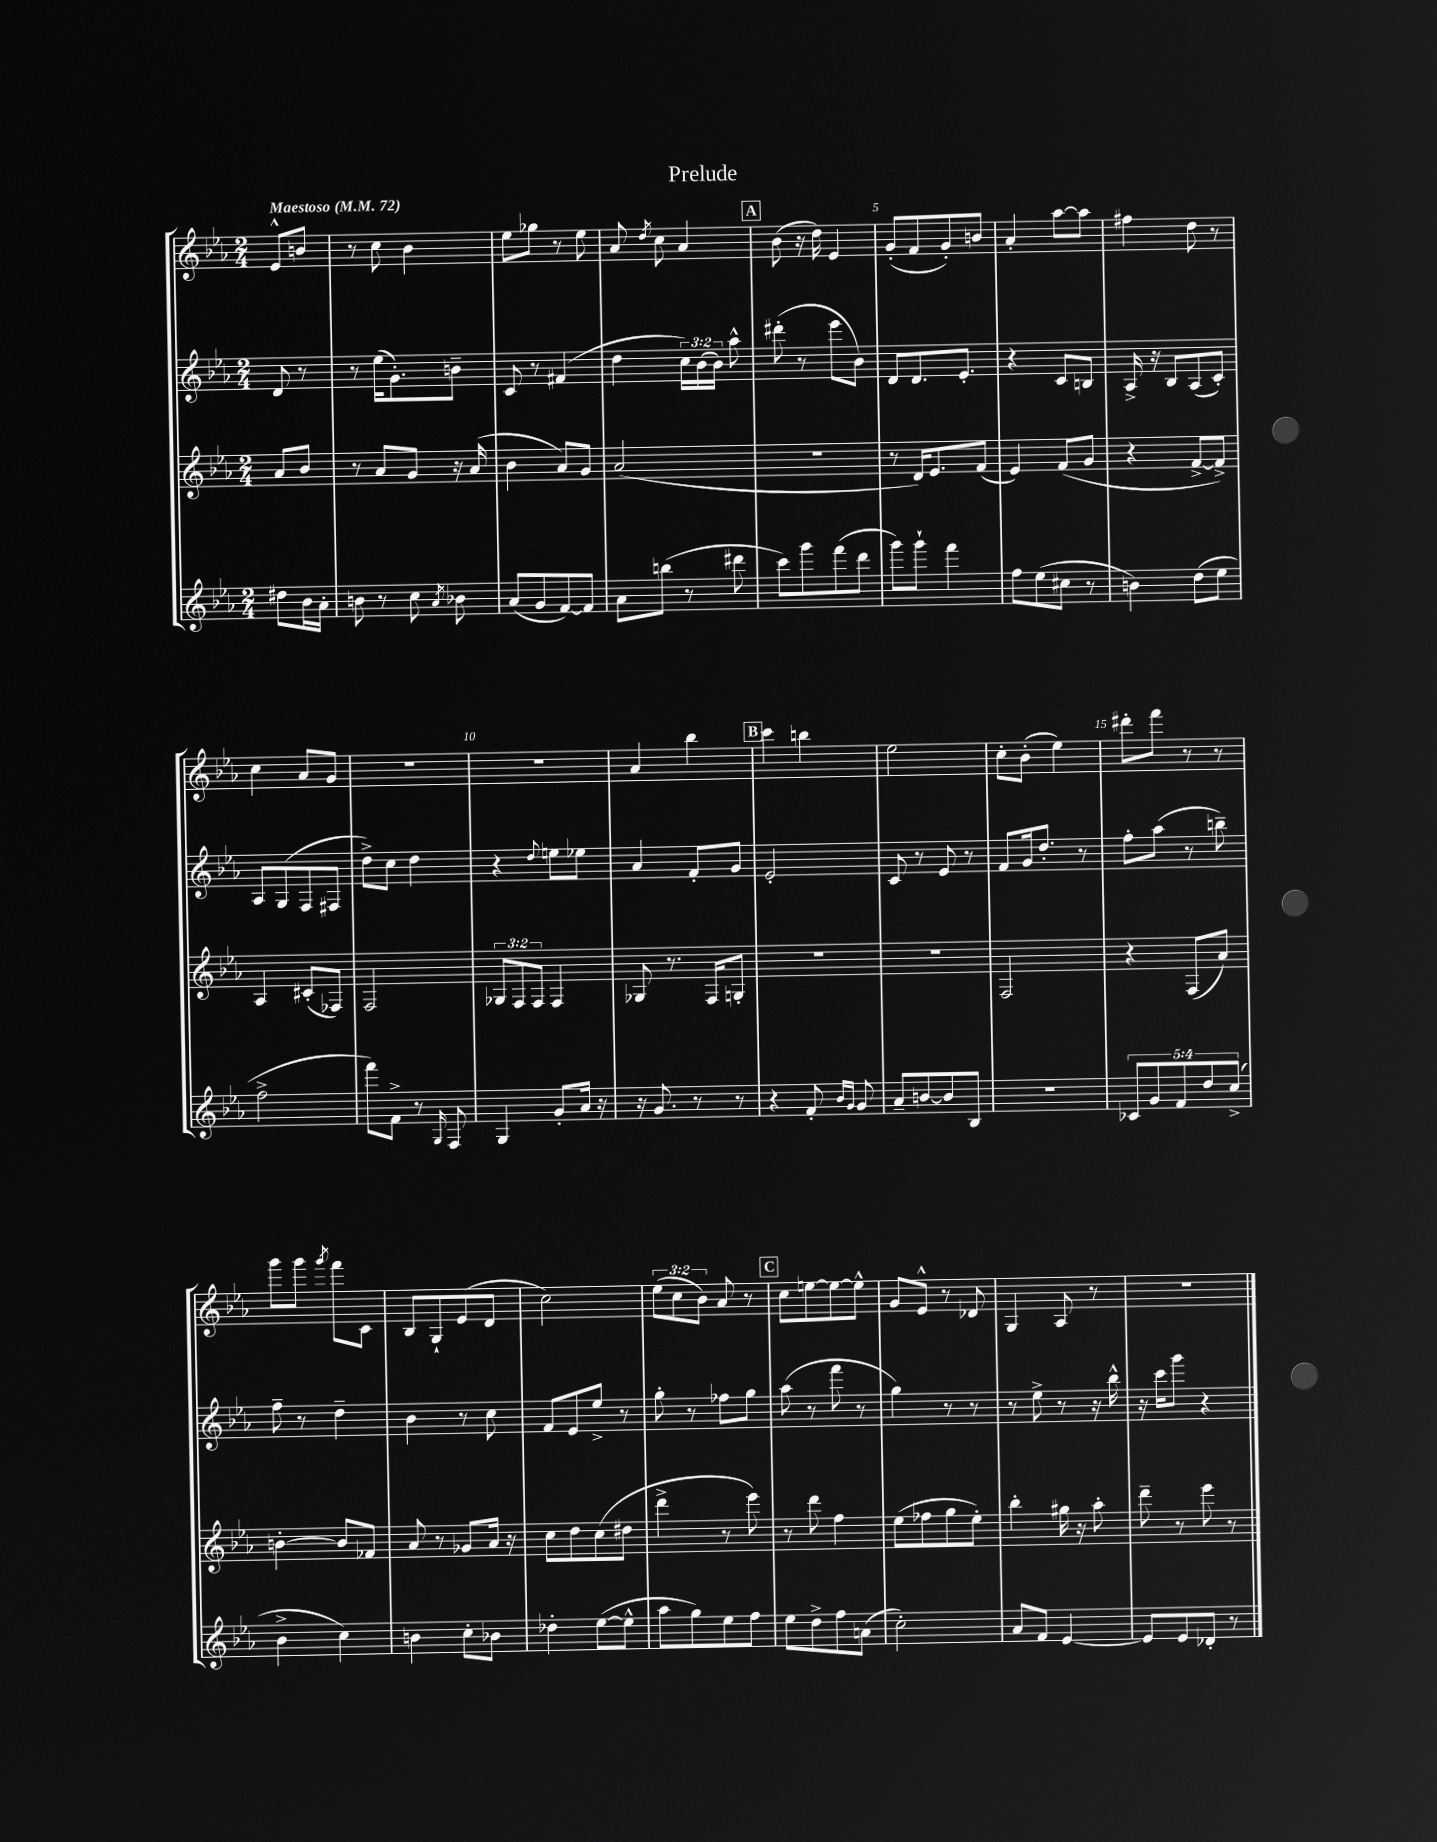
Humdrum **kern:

**kern	**kern	**kern	**kern
*part4	*part3	*part2	*part1
*staff4	*staff3	*staff2	*staff1
*clefG2	*clefG2	*clefG2	*clefG2
*k[b-e-a-]	*k[b-e-a-]	*k[b-e-a-]	*k[b-e-a-]
*M2/4	*M2/4	*M2/4	*M2/4
*MM72	*MM72	*MM72	*MM72
=	=	=	=
!	!	!	!LO:TX:a:B:t=Maestoso
8dd#X\L	8a-/L	8d/	8e-^^/L
16b-\L	8b-/J	8r	8bn/J
16a-'\JJ	.	.	.
=1	=1	=1	=1
8bn\	8r	8r	8r
8r	8a-/L	(16ee-\KL	8cc\
.	.	8.g'\)	.
8cc\	8g/J	.	4b-\
8qa-/	.	.	.
8b-X\	16r	8bn~\J	.
.	(16a-/	.	.
=2	=2	=2	=2
(8a-/L	4b-\	8c/	8ee-\L
8g/	.	8r	8gg-X\J
[8f/)	8a-/L)	(4f#X/	8r
8f/J]	8g/J	.	8ee-\
=3	=3	=3	=3
8a-\L	(2a-/	4dd\	8a-/
.	.	.	8qdd/
(8bbn\J	.	.	8cc\
8r	.	24cc\LL)	4a-/
.	.	(24b-\	.
.	.	24b-\JJ)	.
8ddd#X\	.	8aa-^^\	.
!!LO:REH:place=s1:t=A
=4	=4	=4	=4
8ccc\L)	2r	(8ddd#X'\	(8b-\
8ggg\	.	8r	16r
.	.	.	16dd\)
(8fff\	.	8eee-\L	4e-/
8ddd\J	.	8b-\J)	.
=5	=5	=5	=5
8ggg\L)	8r	8d/L	(8g'/L
8ggg`\J	16d/KL)	8.d/	8f/
.	8.e-/	.	.
4fff\	.	.	8g'/)
.	.	8.e-'/J	.
.	(8f/J	.	8bn/J
=6	=6	=6	=6
8ff\L	4e-/)	4r	4a-'/
(8ee-\	.	.	.
8cc#X\J	(8f/L	8c/L	[8aa-\L
8r	8g/J	8Bn/J	8aa-\J]
=7	=7	=7	=7
4bn\)	4r	16A-^/	4ff#X\
.	.	16r	.
.	.	8B-/L	.
(8dd\L	[8f^/L	(8A-/	8dd\
8ee-\J	8f^/J])	8c'/J)	8r
!!LO:LB:g=z
=8	=8	=8	=8
2ff^\	4A-/	8A-/L	4cc\
.	.	(8G/	.
.	(8c#X'/L	8F/	8a-/L
.	8F-X/J)	8F#X/J	8g/J
=9	=9	=9	=9
8fff\L)	2F/	8dd^\L)	2r
8f^\J	.	8cc\J	.
8r	.	4dd\	.
16qqG/	.	.	.
8F/	.	.	.
=10	=10	=10	=10
4G/	12G-X/L	4r	2r
.	12F/	.	.
.	12F/J	.	.
.	.	8qqdd/	.
8g'/L	4F/	8een\L	.
16a-/Jk	.	8ee-X\J	.
16r	.	.	.
=11	=11	=11	=11
16r	8G-X/	4a-/	4a-/
8.g/	.	.	.
.	8.r	.	.
8r	.	8f'/L	4bb-\
.	16F/KL	.	.
8r	8Gn'/J	8g/J	.
!!LO:REH:place=s1:t=B
=12	=12	=12	=12
4r	2r	2e-'/	4ccc\
8f'/	.	.	4bbn\
16qqb-/LL	.	.	.
16qqg/JJ	.	.	.
8g/	.	.	.
=13	=13	=13	=13
8a-~/L	2r	8c/	2ee-\
[8bn/	.	8r	.
8b/]	.	8e-/	.
8B-/J	.	8r	.
=14	=14	=14	=14
2r	2F/	8f/L	8cc'\L
.	.	16g/k	(8b-'\J
.	.	8.dd'/J	.
.	.	.	4ee-\)
.	.	8r	.
=15	=15	=15	=15
10c-X/L	4r	8ff'\L	8ddd#X'\L
10g/	.	.	.
.	.	(8aa-\J	8fff\J
10f/	.	.	.
.	(8F/L	8r	8r
10dd/	.	.	.
.	8a-/J)	8bbn~\)	8r
(10cc^/J	.	.	.
!!LO:LB:g=z
=16	=16	=16	=16
4b-^\	[4bn'\	8ff~\	8ggg\L
.	.	8r	8ggg\J
.	.	.	8qggg/
4cc\)	8b/L]	4dd~\	8fff\L
.	8f-X/J	.	8c\J
=17	=17	=17	=17
4bn\	8a-/	4b-\	8B-/L
.	8r	.	8G`/
8cc'\L	8g-X/L	8r	(8e-/
8b-X\J	16a-/Jk	8cc\	8d/J
.	16r	.	.
=18	=18	=18	=18
4dd-X'\	8cc\L	8f/L	2cc\)
.	8dd\	8e-/	.
([8ee-\L	(8cc\	8ee-^/J	.
8ee-^^\J]	8dd#X\J	8r	.
=19	=19	=19	=19
8aa-\L	4ddd^\	8gg'\	(12ee-\L
.	.	.	12cc\
8gg\)	.	8r	.
.	.	.	12b-\J)
8ee-\	8r	8ff-X\L	8a-/
8ff\J	8eee-\)	8gg\J	8r
!!LO:REH:place=s1:t=C
=20	=20	=20	=20
8ee-\L	8r	(8aa-\	8cc\L
8dd^\	8ddd\	8r	[8een\
8ff\	4ff\	8fff\	8ee\_
(8an\J	.	8r	8ee^^\J]
=21	=21	=21	=21
2cc'\)	(8ee-\L	4gg\)	8g/L
.	8ff-X\	.	8e-^^/J
.	8gg\	8r	8r
.	8ee-'\J)	8r	8d-X/
=22	=22	=22	=22
8a-/L	4bb-'\	8r	4G/
8f/J	.	8ee-^\	.
[4e-/	16gg#X\	8r	8A-/
.	16r	.	.
.	8aa-'\	16r	8r
.	.	16bb-^^\	.
=23	=23	=23	=23
8e-/L]	8ddd~\	16r	2r
.	.	16ccc\KL	.
8e-/	8r	8ggg\J	.
8d-X'/J	8eee-\	4r	.
8r	8r	.	.
==	==	==	==
*-	*-	*-	*-
